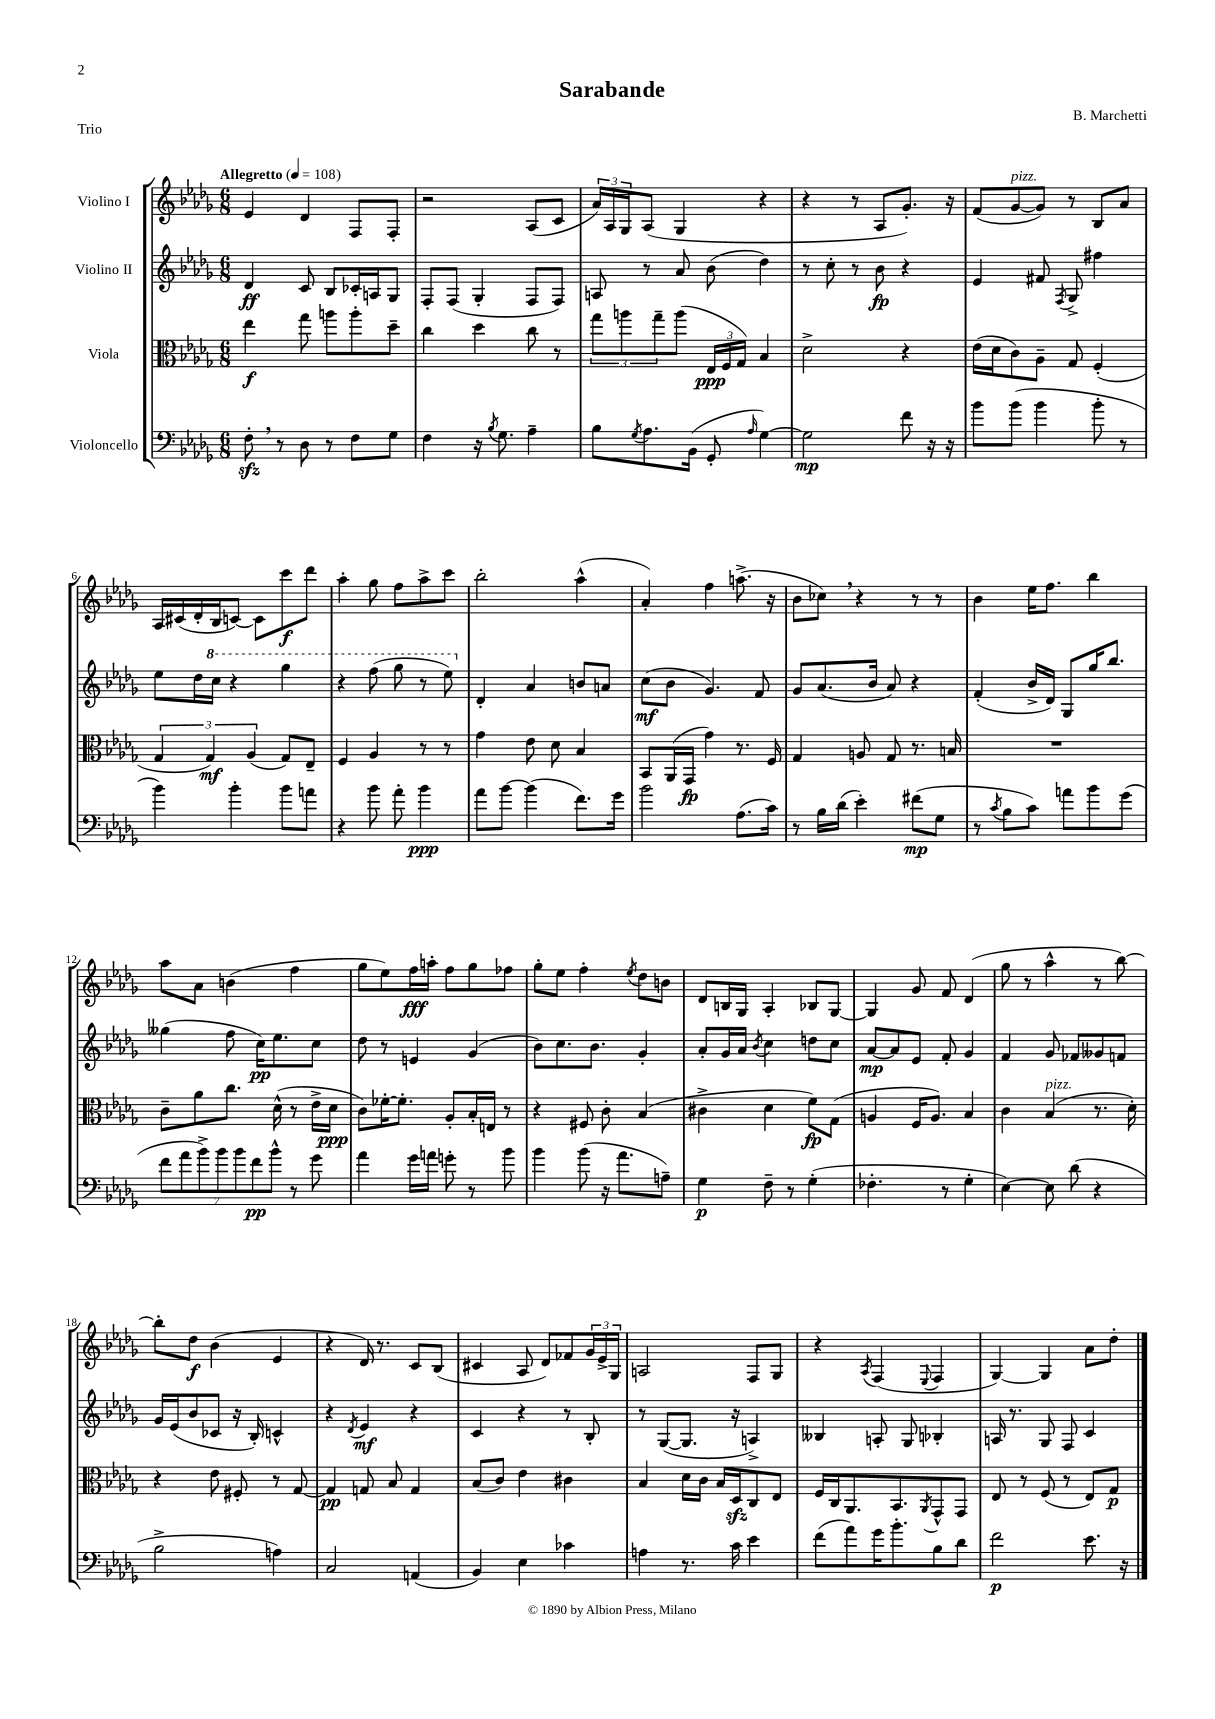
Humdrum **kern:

**kern	**dynam	**kern	**dynam	**kern	**dynam	**kern	**dynam
*part4	*part4	*part3	*part3	*part2	*part2	*part1	*part1
*staff4	*staff4	*staff3	*staff3	*staff2	*staff2	*staff1	*staff1
*I"Violoncello	*	*I"Viola	*	*I"Violino II	*	*I"Violino I	*
*clefF4	*	*clefC3	*	*clefG2	*	*clefG2	*
*k[b-e-a-d-g-]	*	*k[b-e-a-d-g-]	*	*k[b-e-a-d-g-]	*	*k[b-e-a-d-g-]	*
*M6/8	*	*M6/8	*	*M6/8	*	*M6/8	*
*MM108	*	*MM108	*	*MM108	*	*MM108	*
=1	=1	=1	=1	=1	=1	=1	=1
!	!	!	!	!	!	!LO:TX:a:B:t=Allegretto	!
8Fzz',\	.	4ee-\	f	4d-/	ff	4e-/	.
8r	.	.	.	.	.	.	.
8D-\	.	8gg-\	.	8c/	.	4d-/	.
8r	.	8aan\L	.	8B-/L	.	.	.
8F\L	.	8aa'\	.	16c-X'/L	.	8F/L	.
.	.	.	.	16An/J	.	.	.
8G-\J	.	8dd-~\J	.	8G-/J	.	8F'/J	.
=2	=2	=2	=2	=2	=2	=2	=2
4F\	.	4cc\	.	8F'/L	.	2r	.
.	.	.	.	(8F/J	.	.	.
16r	.	4dd-\	.	4G-'/	.	.	.
8qB-/	.	.	.	.	.	.	.
8.G-\	.	.	.	.	.	.	.
4A-~\	.	8cc\	.	8F/L	.	(8A-/L	.
.	.	8r	.	8F/J)	.	8c/J	.
=3	=3	=3	=3	=3	=3	=3	=3
8B-\L	.	12gg-\L	.	8An/	.	24a-/LL)	.
.	.	.	.	.	.	24A-/	.
.	.	12aan\	.	.	.	24G-/J	.
8qG-/	.	.	.	.	.	.	.
8.A-\	.	.	.	8r	.	(8A-/J	.
.	.	12gg-~\	.	.	.	.	.
.	.	(8aa\J	.	8a-/	.	4G-/	.
(16BB-\Jk	.	.	.	.	.	.	.
8GG-'/	.	24E-/LL	ppp	(8b-\	.	.	.
.	.	24F/	.	.	.	.	.
.	.	24G-/JJ)	.	.	.	.	.
16qqA-/	.	.	.	.	.	.	.
[4G-\)	.	4B-/	.	4dd-\)	.	4r	.
=4	=4	=4	=4	=4	=4	=4	=4
2G-\]	mp	2d-^\	.	8r	.	4r	.
.	.	.	.	8cc'\	.	.	.
.	.	.	.	8r	.	8r	.
.	.	.	.	8b-\	fp	8A-/L	.
8f\	.	4r	.	4r	.	8.g-'/J)	.
16r	.	.	.	.	.	.	.
16r	.	.	.	.	.	16r	.
=5	=5	=5	=5	=5	=5	=5	=5
8b-\L	.	(16e-\LL	.	4e-/	.	(8f/L	.
.	.	16d-\J	.	.	.	.	.
!	!	!	!	!	!	!LO:TX:a:i:t=pizz.	!
(8b-\J	.	8c\)	.	.	.	[8g-/	.
4b-\	.	8A-~\J	.	8f#X/	.	8g-/J])	.
.	.	.	.	8qF/	.	.	.
.	.	8G-/	.	8G-^/	.	8r	.
8b-'\	.	(4F'/	.	4ff#X\	.	8B-/L	.
8r	.	.	.	.	.	8a-/J	.
!!LO:LB:g=z
=6	=6	=6	=6	=6	=6	=6	=6
4b-\)	.	6G-/	.	8ee-\L	.	16A-/LL	.
.	.	.	.	.	.	(16c#X/	.
.	.	.	.	16dd-\L	.	16d-'/	.
.	.	6G-/)	mf	.	.	.	.
*	*	*	*	*8va	*	*	*
.	.	.	.	16ccc\JJ	.	16B-/J	.
4b-'\	.	.	.	4r	.	[8cn/J)	.
.	.	(6A-/	.	.	.	.	.
.	.	.	.	.	.	8c\L]	.
8b-\L	.	8G-/L)	.	4ggg-\	.	8ccc\	f
8an\J	.	8E-~/J	.	.	.	8ddd-\J	.
=7	=7	=7	=7	=7	=7	=7	=7
4r	.	4F/	.	4r	.	4aa-'\	.
8b-\	.	4A-/	.	(8fff\	.	8gg-\	.
8a-'\	.	.	.	8ggg-\	.	8ff\L	.
4b-\	ppp	8r	.	8r	.	8aa-^\	.
.	.	8r	.	8eee-\)	.	8ccc\J	.
=8	=8	=8	=8	=8	=8	=8	=8
*	*	*	*	*X8va	*	*	*
8a-\L	.	4g-\	.	4d-'/	.	2bb-'\	.
[8b-\J	.	.	.	.	.	.	.
(4b-\]	.	8e-\	.	4a-/	.	.	.
.	.	8d-\	.	.	.	.	.
8.f\L)	.	4B-/	.	8bn/L	.	(4aa-^^\	.
.	.	.	.	8an/J	.	.	.
16g-\Jk	.	.	.	.	.	.	.
=9	=9	=9	=9	=9	=9	=9	=9
2b-\	.	8BB-/L	.	(8cc\L	mf	4a-'/)	.
.	.	(16AA-/L	.	8b-\J	.	.	.
.	.	16GG-/JJ	fp	.	.	.	.
.	.	4g-\)	.	4.g-/)	.	4ff\	.
(8.A-\L	.	8.r	.	.	.	(8.aan^\	.
.	.	.	.	8f/	.	.	.
16c\Jk)	.	16F/	.	.	.	16r	.
=10	=10	=10	=10	=10	=10	=10	=10
8r	.	4G-/	.	8g-/L	.	8b-\L	.
16B-\LL	.	.	.	(8.a-/	.	8cc-X,\J)	.
(16d-\JJ	.	.	.	.	.	.	.
4e-'\)	.	8An/	.	.	.	4r	.
.	.	.	.	16b-/Jk	.	.	.
.	.	8G-/	.	8a-/)	.	.	.
(8f#X\L	mp	8.r	.	4r	.	8r	.
8G-\J	.	.	.	.	.	8r	.
.	.	16Bn/	.	.	.	.	.
=11	=11	=11	=11	=11	=11	=11	=11
8r	.	2.r	.	(4f'/	.	4b-\	.
8qc/	.	.	.	.	.	.	.
8B-\L	.	.	.	.	.	.	.
8c\J)	.	.	.	16b-^/LL	.	16ee-\KL	.
.	.	.	.	16d-/JJ)	.	8.ff\J	.
8an\L	.	.	.	8G-/L	.	.	.
8b-\	.	.	.	16gg-/K	.	4bb-\	.
.	.	.	.	8.bb-/J	.	.	.
(8g-\J	.	.	.	.	.	.	.
!!LO:LB:g=z
=12	=12	=12	=12	=12	=12	=12	=12
14f\L	.	8c~\L	.	(4gg--X\	.	8aa-\L	.
14a-\	.	.	.	.	.	.	.
.	.	8a-\	.	.	.	8a-\J	.
14b-^\)	.	.	.	.	.	.	.
14b-\	.	.	.	.	.	.	.
.	.	8.cc\J	.	8ff\	.	(4bn\	.
14b-\	.	.	.	.	.	.	.
14f\	pp	.	.	.	.	.	.
.	.	.	.	16cc\KL)	pp	.	.
14b-^^\J	.	.	.	.	.	.	.
.	.	(16d-^^\	.	8.ee-\	.	.	.
8r	.	8r	.	.	.	4ff\	.
8g-\	.	16e-^\LL	.	8cc\J	.	.	.
.	.	16d-\JJ	ppp	.	.	.	.
=13	=13	=13	=13	=13	=13	=13	=13
4a-\	.	8c\L)	.	8dd-\	.	8gg-\L	.
.	.	[16f-X'\K	.	8r	.	8ee-\)	.
.	.	8.f-'\J]	.	.	.	.	.
16g-\LL	.	.	.	4en/	.	16ff\L	fff
16an\JJ	.	.	.	.	.	16aan'\JJ	.
8gn'\	.	8A-'/L	.	.	.	8ff\L	.
8r	.	16B-'/L	.	(4g-/	.	8gg-\	.
.	.	16En/JJ	.	.	.	.	.
8b-\	.	8r	.	.	.	8ff-X\J	.
=14	=14	=14	=14	=14	=14	=14	=14
4b-\	.	4r	.	8b-\L)	.	8gg-'\L	.
.	.	.	.	8.cc\	.	8ee-\J	.
(8b-\	.	8F#X/	.	.	.	4ff'\	.
.	.	.	.	8.b-\J	.	.	.
16r	.	8c'\	.	.	.	.	.
8.a-\L	.	.	.	.	.	.	.
.	.	.	.	.	.	8qee-/	.
.	.	(4B-/	.	4g-'/	.	8dd-\L	.
8An~\J)	.	.	.	.	.	8bn\J	.
=15	=15	=15	=15	=15	=15	=15	=15
4G-\	p	4c#X^\	.	8a-'/L	.	8d-/L	.
.	.	.	.	16g-/L	.	16Bn/L	.
.	.	.	.	16a-/JJ	.	16G-/JJ	.
.	.	.	.	8qb-/	.	.	.
8F~\	.	4d-\	.	4cc\	.	4A-'/	.
8r	.	.	.	.	.	.	.
(4G-'\	.	8f\L)	fp	8ddn\L	.	8B-X/L	.
.	.	(8G-\J	.	8cc\J	.	[8G-/J	.
=16	=16	=16	=16	=16	=16	=16	=16
4.F-X'\	.	4An/	.	[8a-/L	mp	4G-/]	.
.	.	.	.	8a-/]	.	.	.
.	.	16F/KL	.	8e-/J	.	8g-/	.
.	.	8.A/J)	.	.	.	.	.
8r	.	.	.	8f'/	.	8f/	.
4G-'\	.	4B-/	.	4g-/	.	(4d-/	.
=17	=17	=17	=17	=17	=17	=17	=17
[4E-\)	.	4c\	.	4f/	.	8gg-\	.
.	.	.	.	.	.	8r	.
!	!	!LO:TX:a:i:t=pizz.	!	!	!	!	!
8E-\]	.	(4B-/	.	8g-/	.	4aa-^^\	.
(8d-\	.	.	.	8f-X/L	.	.	.
4r	.	8.r	.	8g--X/	.	8r	.
.	.	.	.	8fn/J	.	[8bb-\)	.
.	.	16d-'\)	.	.	.	.	.
!!LO:LB:g=z
=18	=18	=18	=18	=18	=18	=18	=18
2B-^\	.	4r	.	16g-/LL	.	8bb-'\L]	.
.	.	.	.	(16e-/J	.	.	.
.	.	.	.	8b-/	.	8dd-\J	f
.	.	8e-\	.	8c-X/J	.	(4b-\	.
.	.	8F#X'/	.	16r	.	.	.
.	.	.	.	16B-'/)	.	.	.
4An\)	.	8r	.	4cn^^/	.	4e-/	.
.	.	[8G-/	.	.	.	.	.
=19	=19	=19	=19	=19	=19	=19	=19
2C/	.	4G-/]	pp	4r	.	4r	.
.	.	.	.	8qd-/	.	.	.
.	.	8Gn/	.	4e-/	mf	16d-/)	.
.	.	.	.	.	.	8.r	.
.	.	8B-/	.	.	.	.	.
(4AAn/	.	4G/	.	4r	.	8c/L	.
.	.	.	.	.	.	(8B-/J	.
=20	=20	=20	=20	=20	=20	=20	=20
4BB-/)	.	(8B-/L	.	4c/	.	4c#X/	.
.	.	8c/J)	.	.	.	.	.
4E-\	.	4e-\	.	4r	.	8A-/	.
.	.	.	.	.	.	8d-/L)	.
4c-X\	.	4c#X\	.	8r	.	8f-X/	.
.	.	.	.	8B-'/	.	24g-/L	.
.	.	.	.	.	.	24e-^/	.
.	.	.	.	.	.	24G-/JJ	.
=21	=21	=21	=21	=21	=21	=21	=21
4An\	.	4B-/	.	8r	.	2An/	.
.	.	.	.	([8G-/L	.	.	.
8.r	.	16d-\LL	.	8.G-/J]	.	.	.
.	.	16c\JJ	.	.	.	.	.
.	.	16B-/LL	.	.	.	.	.
16c\	.	16D-zz/J	.	16r	.	.	.
4e-\	.	8C/	.	4An^/)	.	8F/L	.
.	.	8E-/J	.	.	.	8G-/J	.
=22	=22	=22	=22	=22	=22	=22	=22
(8f\L	.	16F/LL	.	4B--X/	.	4r	.
.	.	16C/J	.	.	.	.	.
8a-\)	.	8.AA-/	.	.	.	.	.
.	.	.	.	.	.	8qA-/	.
16g-\K	.	.	.	8An'/	.	(4F/	.
8.b-'\	.	8.BB-/	.	.	.	.	.
.	.	.	.	8G-/	.	.	.
.	.	8qAA-/	.	.	.	8qqE-/	.
8B-\	.	8GG-^^/	.	4B-X'/	.	4F/	.
8d-\J	.	8GG-/J	.	.	.	.	.
=23	=23	=23	=23	=23	=23	=23	=23
2f\	p	8E-/	.	16An/	.	[4G-/)	.
.	.	.	.	8.r	.	.	.
.	.	8r	.	.	.	.	.
.	.	(8F/	.	8G-/	.	4G-/]	.
.	.	8r	.	8F/	.	.	.
8.e-\	.	8E-/L)	.	4c/	.	8a-\L	.
.	.	8G-/J	p	.	.	8dd-'\J	.
16r	.	.	.	.	.	.	.
==	==	==	==	==	==	==	==
*-	*-	*-	*-	*-	*-	*-	*-
